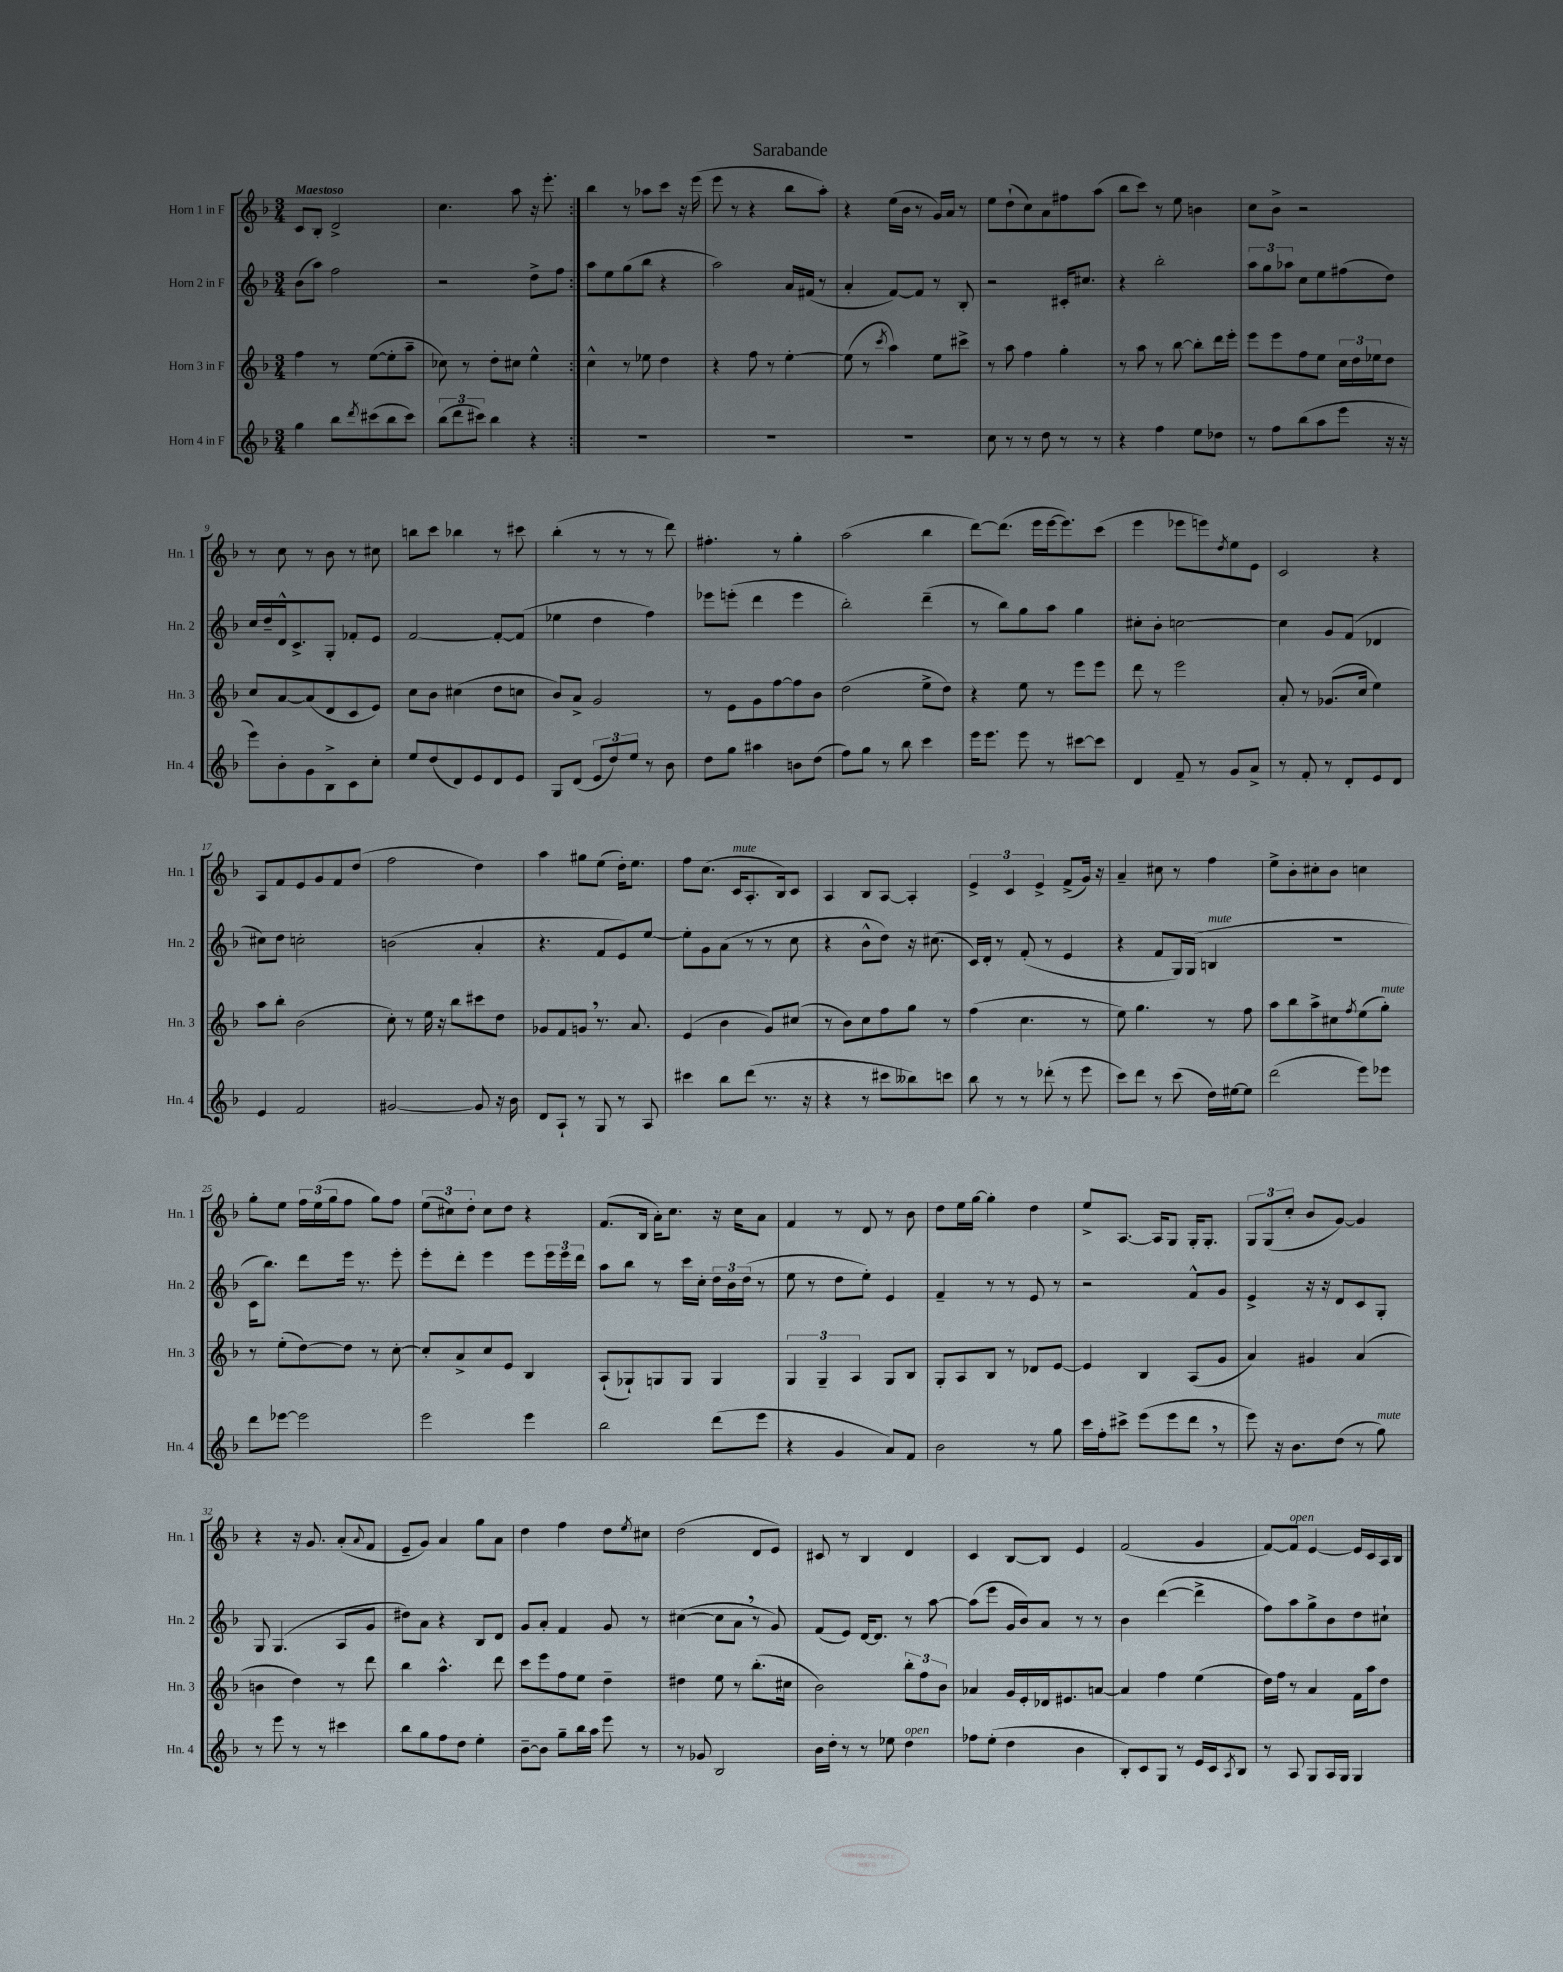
\header { title = "Sarabande" }
<<
\new StaffGroup <<
\new Staff = "s0" \with { instrumentName = "Horn 1 in F" shortInstrumentName = "Hn. 1" } {
    \clef treble \key f \major \numericTimeSignature \time 3/4 \tempo "Maestoso"
    \repeat volta 2 { c'8 bes8-. d'2-> |
    c''4. a''8 r16 e'''8.-. | }
    bes''4 r8 aes''8 c'''8 r16 e'''16( |
    e'''8 r8 r4 bes''8 a''8-.) |
    r4 e''16( bes'16 r8 g'16) a'16 r8 |
    e''8 d''8-!( c''8) a'8 fis''8 a''8( |
    bes''8 c'''8) r8 e''8 b'4 |
    c''8 bes'8-> r2 |
    r8 c''8 r8 bes'8 r8 cis''8 |
    b''8 c'''8 bes''4 r8 cis'''8 |
    bes''4-.( r8 r8 r8 d'''8) |
    fis''4.-. r8 g''4-. |
    a''2( bes''4 |
    d'''8~) d'''8.( e'''16 e'''16~ e'''8.) c'''8( |
    e'''4 ees'''8 e'''8) \acciaccatura { d''8 } e''8 e'8 |
    c'2 r4 |
    a8 f'8 e'8 g'8 f'8 d''8( |
    f''2 d''4) |
    a''4 gis''8 e''8( d''16-.) e''8. |
    f''8 c''8.( c'16^\markup { \italic "mute" } a8.-. bes16) c'8 |
    a4 bes8 a8~ a4-. |
    \tuplet 3/2 { e'4-> c'4 e'4-> } f'8->( g'16) r16 |
    a'4-- cis''8 r8 f''4 |
    e''8-> bes'8-. cis''8-. bes'8 c''4 |
    g''8-. e''8 \tuplet 3/2 { f''16 e''16( g''16 } f''8 g''8) f''8 |
    \tuplet 3/2 { e''8( cis''8) d''8-. } cis''8 d''8 r4 |
    f'8.( bes16 a'16-.) c''8. r16 c''16 a'8 |
    f'4 r8 d'8 r8 bes'8 |
    d''8 e''16 g''16~ g''4-. d''4 |
    e''8-> a8.~ a16 g8 g16-. g8.-. |
    \tuplet 3/2 { g8 g8( c''8-. } bes'8 g'8~) g'4 |
    r4 r16 g'8. a'8-.( \appoggiatura { a'8 } f'8 |
    e'8-- g'8) a'4 g''8 a'8 |
    d''4 f''4 d''8 \acciaccatura { e''8 } cis''8 |
    d''2( d'8 e'8) |
    cis'8 r8 bes4 d'4 |
    c'4 bes8~ bes8 e'4 |
    f'2( g'4 |
    f'8~) f'8^\markup { \italic "open" } e'4~ e'16 c'16 a16 bes16 \bar "|." |
}
\new Staff = "s1" \with { instrumentName = "Horn 2 in F" shortInstrumentName = "Hn. 2" } {
    \clef treble \key f \major \numericTimeSignature \time 3/4
    \repeat volta 2 { bes'8( a''8) f''2 |
    r2 d''8-> f''8 | }
    a''8 e''8 g''8( bes''8 r4 |
    a''2) a'16 fis'16( r8 |
    a'4-. f'8~) f'8 r8 bes8-. |
    r2 cis'16-. cis''8. |
    r4 bes''2-. |
    \tuplet 3/2 { a''8 g''8 aes''8 } c''8 e''8 fis''8( d''8) |
    c''16 d''16-- d'16-^ c'8.-> g8-. fes'8-. e'8 |
    f'2~ f'8~-. f'8( |
    ees''4 d''4 f''4) |
    ees'''8 e'''8-.( d'''4 e'''4 |
    bes''2-.) d'''4--( |
    r8 bes''8) g''8 a''8 g''4 |
    cis''8-. bes'8-. c''2~ |
    c''4 g'8 f'8( des'4 |
    cis''8) d''8 c''2-. |
    b'2( a'4-. |
    r4. f'8 e'8) e''8~ |
    e''8-. g'8 a'8( r8 r8 c''8 |
    r4 bes'8-^ d''8) r16 cis''8.( |
    c'16) d'16-. r8 f'8-.( r8 e'4 |
    r4 f'8 g16) g16( b4^\markup { \italic "mute" } |
    R2. |
    c'16 bes''8.) d'''8 e'''16 r8. e'''8-. |
    e'''8-. d'''8-. e'''4 e'''8 \tuplet 3/2 { e'''16 e'''16 d'''16 } |
    a''8 bes''8 r8 c'''16 c''16-. \tuplet 3/2 { d''16 bes'16 d''16( } r8 |
    e''8 r8 d''8 e''8-.) e'4 |
    f'4-- r8 r8 e'8 r8 |
    r2 f'8-^ g'8 |
    e'4-> r16 r16 d'8 c'8 g8-. |
    g8 g4.( a8 g'8 |
    dis''8) a'8 r4 bes8 d'8 |
    g'8 a'8-. f'4 g'8 r8 |
    cis''4~( cis''8 a'8 \breathe r8 g'8) |
    f'8( e'8) d'16~ d'8. r8 a''8~ |
    a''8( e'''8 g'16 bes'16) a'8 r8 r8 |
    bes'4 d'''4~( d'''4-> |
    f''8) a''8 g''8-> bes'8 d''8 cis''8-! \bar "|." |
}
\new Staff = "s2" \with { instrumentName = "Horn 3 in F" shortInstrumentName = "Hn. 3" } {
    \clef treble \key f \major \numericTimeSignature \time 3/4
    \repeat volta 2 { f''4 r8 e''8~( e''8-. a''8-- |
    ces''8) r8 d''8-. cis''8 e''4-^ | }
    c''4-^ r8 ees''8 d''4 |
    r4 f''8 r8 e''4~-. |
    e''8( r8 \acciaccatura { c'''8 } a''4) e''8 cis'''8-> |
    r8 a''8 f''4 g''4-. |
    r8 a''8 r8 bes''8~ bes''8-. d'''16 e'''16-. |
    e'''8 e'''8 f''8 e''8 \tuplet 3/2 { c''16 d''16 ees''16 } d''8 |
    c''8 a'8~ a'8( d'8 c'8 e'8) |
    c''8 bes'8 cis''4( d''8 c''8 |
    bes'8) a'8-> g'2 |
    r8 e'8 g'8 f''8~ f''8 bes'8 |
    d''2( e''8-> d''8) |
    r4 e''8 r8 e'''8 e'''8 |
    d'''8 r8 e'''2 |
    a'8-. r8 ges'8.( c''16 e''4) |
    a''8 bes''8-. bes'2( |
    c''8-.) r8 e''16 r16 bes''8 cis'''8 d''8 |
    ges'8 f'8 g'8 \breathe r8. a'8. |
    e'4( bes'4 g'8) cis''8( |
    r8 bes'8) c''8 f''8 g''8 r8 |
    f''4( c''4. r8 |
    e''8) g''4. r8 f''8 |
    a''8 bes''8 a''8-> cis''8 \acciaccatura { f''8 } e''8( g''8-.^\markup { \italic "mute" }) |
    r8 e''8-.( d''8~) d''8 r8 c''8~-. |
    c''8-. a'8-> c''8 e'8 bes4 |
    a8-!( ges8-!) g8 g8 g4 |
    \tuplet 3/2 { g4 g4-- a4 } g8 bes8 |
    g8-. a8 bes8 r8 des'8 e'8~ |
    e'4 bes4 a8( g'8 |
    a'4) gis'4 a'4( |
    b'4 d''4) r8 d'''8 |
    bes''4 a''4.-^ d'''8 |
    c'''8 e'''8 f''8 e''8 d''4-- |
    dis''4 e''8 r8 bes''8.-.( cis''16 |
    bes'2) \tuplet 3/2 { bes''8-. f''8 bes'8 } |
    aes'4 g'16 e'16-. des'16 eis'8. a'8~ |
    a'4 f''4 e''4( |
    d''16) f''16 r8 a'4 f'16 a''16 d''8 \bar "|." |
}
\new Staff = "s3" \with { instrumentName = "Horn 4 in F" shortInstrumentName = "Hn. 4" } {
    \clef treble \key f \major \numericTimeSignature \time 3/4
    \repeat volta 2 { g''4 bes''8 \acciaccatura { d'''8 } cis'''8( bes''8 cis'''8) |
    \tuplet 3/2 { bes''8( d'''8 cis'''8) } bes''4 r4 | }
    R2. |
    R2. |
    R2. |
    c''8 r8 r8 d''8 r8 r8 |
    r4 f''4 e''8 des''8 |
    r8 f''8 bes''8( a''8 e'''8 r16 r16 |
    e'''8) bes'8-. g'8 bes8-> c'8 c''8-. |
    e''8 d''8( d'8) e'8 d'8 e'8 |
    g8 d'8( \tuplet 3/2 { e'8 d''8) e''8 } r8 bes'8 |
    d''8 g''8 ais''4 b'8 d''8( |
    f''8) g''8 r8 bes''8 c'''4 |
    e'''16 e'''8. e'''8 r8 cis'''8~ cis'''8 |
    d'4 f'8-- r8 g'8 a'8-> |
    r8 f'8-. r8 d'8-. e'8 d'8 |
    e'4 f'2 |
    gis'2~ gis'8 r16 bes'16 |
    d'8 a8-! r8 g8 r8 a8 |
    cis'''4 bes''8 d'''8( r8. r16 |
    r4 r8 cis'''8 beses''8) c'''8 |
    bes''8 r8 r8 des'''8-.( r8 e'''8 |
    c'''8) d'''8 r8 c'''8( d''16) eis''16~ eis''8 |
    d'''2( e'''8) ees'''8 |
    d'''8 ees'''8~ ees'''2 |
    e'''2 e'''4 |
    bes''2 d'''8( e'''8 |
    r4 g'4 a'8) f'8 |
    bes'2 r8 g''8 |
    c'''16 f''16-. cis'''8-> e'''8( e'''8 d'''8 \breathe r8 |
    e'''8) r16 bes'8. d''8( r8 g''8^\markup { \italic "mute" }) |
    r8 e'''8 r8 r8 cis'''4 |
    bes''8 g''8 f''8 d''8 e''4-. |
    bes'8~-- bes'8 g''8-- bes''16 a''16 e'''8 r8 |
    r8 ges'8 bes2 |
    bes'16 d''16-. r8 r8 ees''8 d''4^\markup { \italic "open" } |
    fes''8 e''8-.( d''4 bes'4 |
    bes8-.) c'8 g8 r8 e'16 c'16 \acciaccatura { a8 } bes8 |
    r8 a8 g8 a16 g16 g4 \bar "|." |
}
>>
>>
